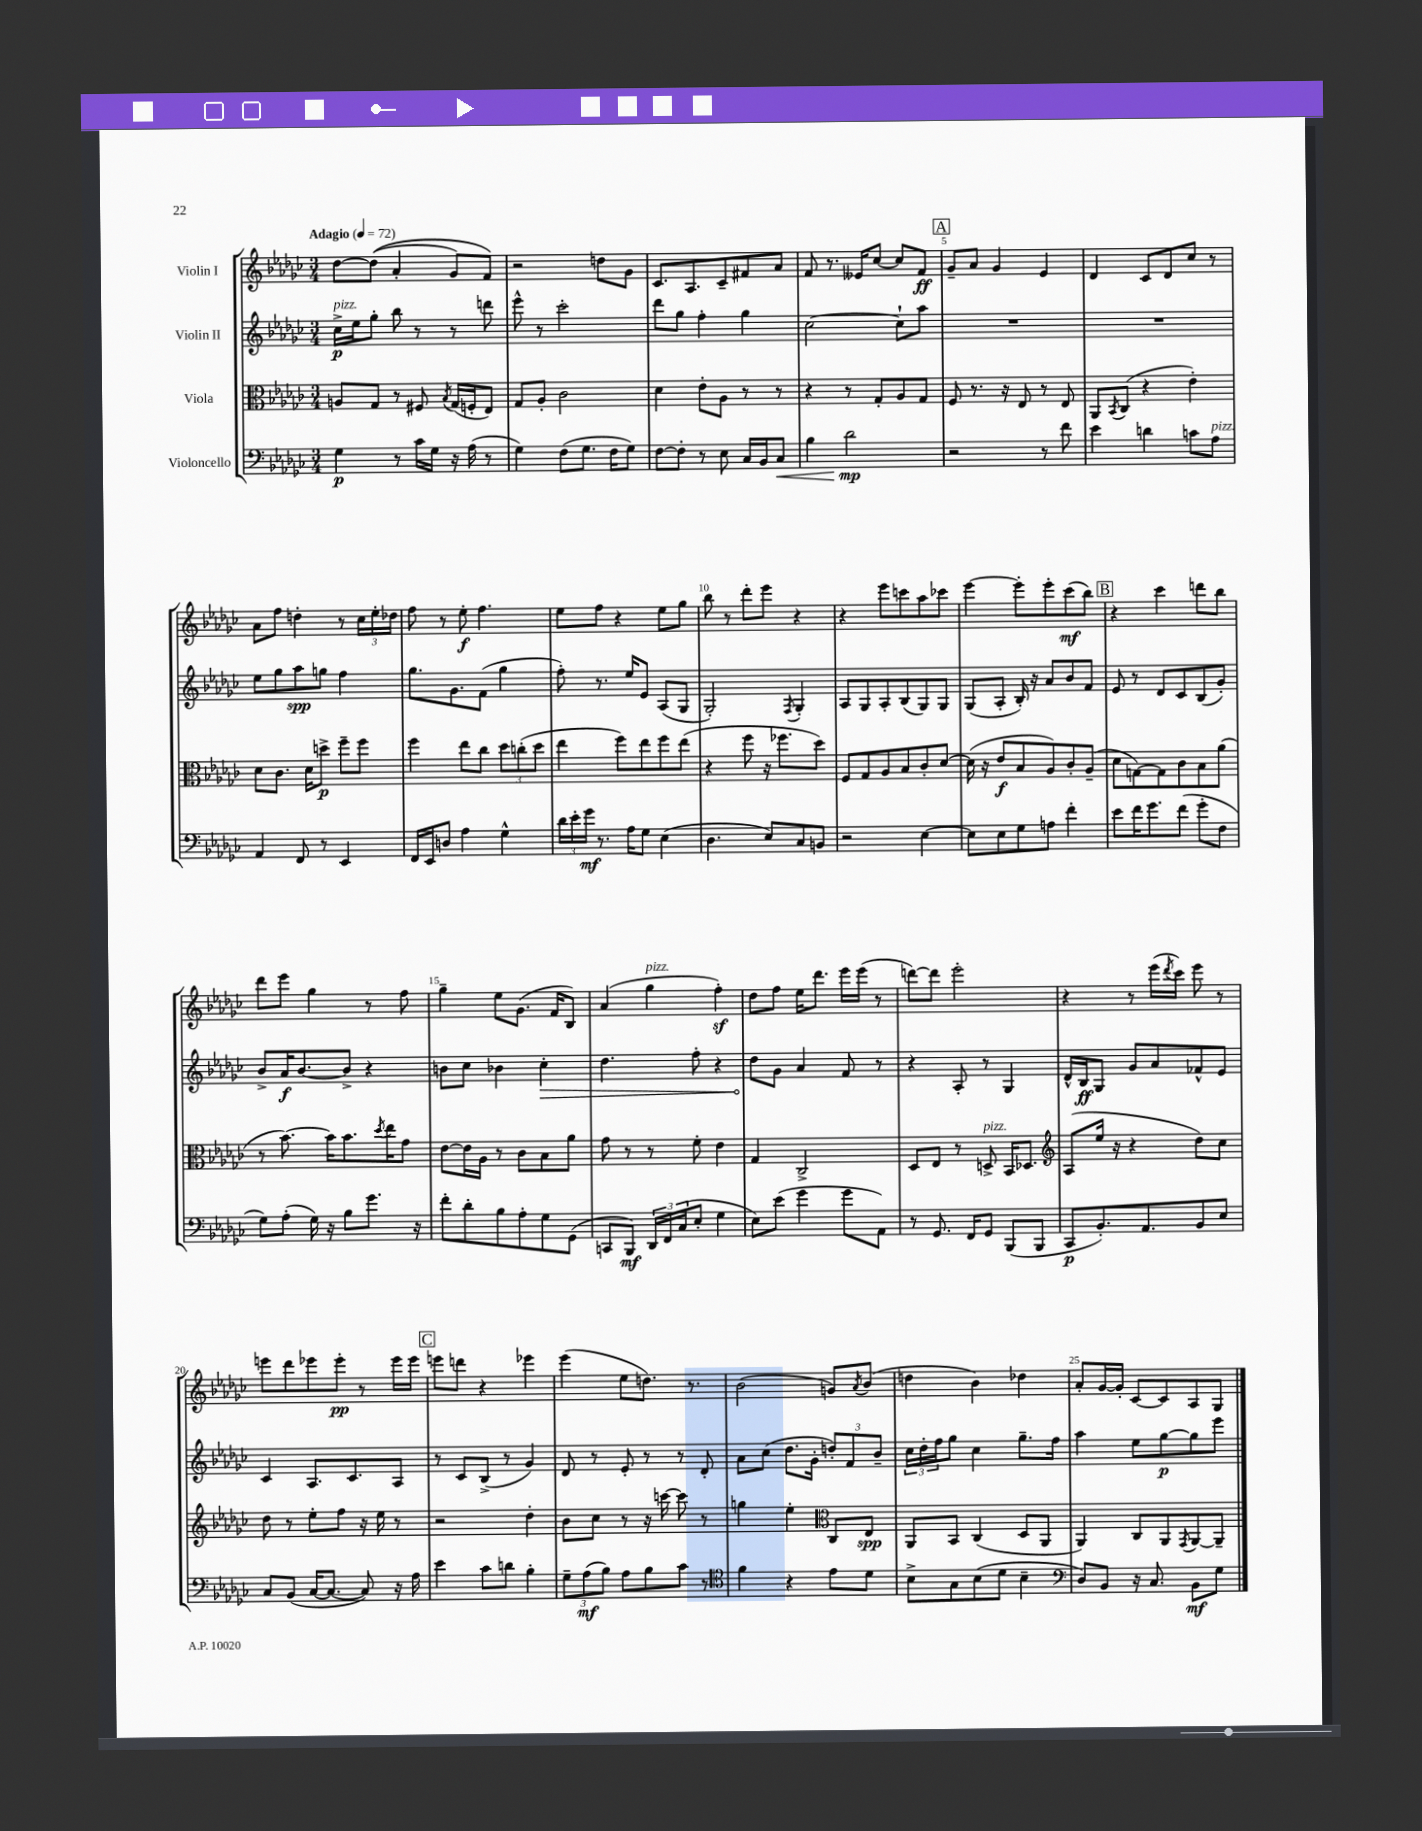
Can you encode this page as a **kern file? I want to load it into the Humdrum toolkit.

**kern	**kern	**kern	**kern
*staff4	*staff3	*staff2	*staff1
*clefF4	*clefC3	*clefG2	*clefG2
*k[b-e-a-d-g-c-]	*k[b-e-a-d-g-c-]	*k[b-e-a-d-g-c-]	*k[b-e-a-d-g-c-]
*M3/4	*M3/4	*M3/4	*M3/4
*MM72	*MM72	*MM72	*MM72
4G-	8A	16cc-^	[8dd-
.	.	16ee-	.
.	8G-	8gg-'	&((8dd-]
8r	8r	8bb-	4a-'
16c-	8F#	8r	.
16G-	.	.	.
.	8qB-	.	.
16r	(16G-	8r	8g-)
(16A-	16F'	.	.
8r	8E-)	8ddd	8f&)
=	=	=	=
4G-)	8G-	8eee-^^	2r
.	8A-'	8r	.
(8F	2c-	2ccc-'	.
8.G-	.	.	.
.	.	.	8dd
16F	.	.	.
8G-)	.	.	8g-
=	=	=	=
[8F	4d-	8ddd-	8.c-
8F']	.	8gg-	.
.	.	.	8.A-
8r	8e-'	4ff'	.
8E-	8A-	.	8c-~
16C-	8r	4gg-	8f#
16BB-	.	.	.
8C-	8r	.	8a-
=	=	=	=
4B-	4r	[2cc-	8f
.	.	.	8.r
2d-	8r	.	.
.	.	.	16e--
.	8G-'	.	[8cc-
.	8A-	8cc-`]	8cc-]
.	8G-	8aa-	8f
=	=	=	=
2r	8F	2.r	8g-~
.	8.r	.	8a-
.	.	.	4g-
.	16r	.	.
.	8E-	.	.
8r	8r	.	4e-
8f	8E-	.	.
=	=	=	=
4e-	8AA-	2.r	4d-
.	8qBB-	.	.
.	(8C-	.	.
4d	4r	.	8c-
.	.	.	8d-
8c	4e-')	.	8cc-
8A-	.	.	8r
=	=	=	=
4AA-	8d-	8ee-	8a-
.	8.c-	8gg-	8ff
8FF	.	8aa-	4dd'
.	16d-	.	.
8r	8dd^	8gg	.
4EE-	8ff~	4ff	8r
.	8ff	.	24cc-
.	.	.	24ee-'
.	.	.	24dd-
=	=	=	=
16FF	4ff	8.gg-	8ff
16EE-	.	.	.
8D	.	.	8r
.	.	8.g-	.
4A-	8ee-	.	8ee-'
.	8cc-	(8f	4.ff
4G-^^	12dd-	4gg-	.
.	(12cc'	.	.
.	12dd-	.	.
=	=	=	=
24d-	4ee-	8ff')	8ee-
24e-'	.	.	.
24g-	.	.	.
8.r	.	8.r	8ff
.	8ff)	.	4r
16A-	.	16ee-	.
8G-	8ee-	8e-	.
(4E-	8ff	(8A-	8ee-
.	(8ee-	8G-	8gg-
=	=	=	=
4.D-	4r	2G-')	8bb-
.	.	.	8r
.	8ff	.	8ddd-'
8E-)	16r	.	8eee-
.	8.ff-	.	.
.	.	8qF	.
8C-	.	4G-'	4r
8BB	8dd-)	.	.
=	=	=	=
2r	8F	8A-	4r
.	8G-	8G-	.
.	8A-	8A-'	8eee-
.	8B-	(8B-	8ccc
[4E-	8c-'	8G-)	8aa-
.	[8d-	8G-	8ccc-
=	=	=	=
8E-]	(16d-]	(8G-	[4eee-
.	16r	.	.
8E-	8e-	8A-'	.
8G-	8B-	16B-')	8eee-']
.	.	16r	.
8A	8A-)	8a-	8eee-'
4f'	8c-'	8b-	(8ccc-
.	(8A-~	8f	8bb-)
=	=	=	=
8e-	8d-	8e-	4r
16f	[8G)	8r	.
8.g-	.	.	.
.	8G]	8d-	4ccc-
(8f	8c-	8c-	.
8g-'	8B-	(8B-	8ddd
8F	(8a-	8g-')	8bb-
=	=	=	=
8G-)	8r	8b-^	8ddd-
(8A-'	[8.b-)	16a-	8eee-
.	.	[8.b-	.
16G-)	.	.	4gg-
16r	16b-]	.	.
8B-	8.b-	8b-^]	.
8.g-	.	4r	8r
.	8qdd-	.	.
.	16ee-	.	.
.	8g-	.	8ff
16r	.	.	.
=	=	=	=
8f'	[8e-	8b	4gg-~
8d-'	16e-]	8cc-	.
.	16A-	.	.
8B-	8r	4b-	8ee-
8A-'	8c-	.	(8.g-
8G-	8B-	4cc-'	.
.	.	.	16f
(8GG-	8a-	.	8B-)
=	=	=	=
8CC	8g-	4.dd-	(4a-
8BBB-)	8r	.	.
24DD-	8r	.	4gg-
24FF	.	.	.
(24C-	.	.	.
8E-'	8f'	8ff'	.
4G-	4e-	4r	4ff')
=	=	=	=
8E-)	4G-	8dd-	8dd-
(8e-	.	8g-	8ff
4g-	2C-^	4a-	16ee-
.	.	.	8.ddd-
8g-	.	8f	16eee-
.	.	.	(16eee-
8AA-)	.	8r	8r
=	=	=	=
8r	8D-	4r	[8ddd)
8.GG-	8E-	.	8ddd]
.	8r	8A-'	2eee-'
16FF	.	.	.
8GG-	8D^	8r	.
(8BBB-	16BB-	4G-	.
.	8.D-	.	.
8BBB-	.	.	.
=	=	=	=
*	*clefG2	*	*
8CC-	(8A-	16d-^^	4r
.	.	16B-	.
8.BB-')	16ee-	8G-	.
.	16r	.	.
.	4r	8g-	8r
8.AA-	.	.	.
.	.	8a-	(16eee-
.	.	.	8qddd-
.	.	.	16ccc-)
8BB-	8dd-)	8f-^^	8eee-
8E-	8cc-	8e-	8r
=	=	=	=
8C-	8dd-	4c-	8eee
(8BB-	8r	.	8ddd-
[16C-	8ee-'	8.A-	8eee-
8.C-_	.	.	.
.	8ff	.	8eee-'
.	.	8.c-	.
8C-])	16r	.	8r
.	16ee-	.	.
16r	8r	8A-	16eee-
16A-	.	.	16eee-
=	=	=	=
4e-	2r	8r	8eee
.	.	8c-	8ddd
8c-	.	(8B-^	4r
8d	.	8r	.
4B-'	4dd-'	4g-)	4eee-
=	=	=	=
12G-~	8b-	8d-	(4eee-
(12A-	.	.	.
.	8cc-	8r	.
12B-)	.	.	.
8A-	8r	8e-'	8ee-
8B-	16r	8r	8.dd)
.	[16ccc	.	.
8c-	8ccc]	8r	.
.	.	.	8.r
8r	8r	8d-'	.
=	=	=	=
*clefC4	*	*	*
4f	4gg	8a-	(2b-
.	.	(8cc-	.
4r	4ee-'	8.dd-	.
.	.	16g-'	.
*	*clefC3	*	*
8e-	8C-	12dd')	8g)
.	.	12f	.
.	.	.	8qa-
8d-	8E-	.	(8b-
.	.	12b-~	.
=	=	=	=
8B-^	8AA-	24cc-	4dd
.	.	24dd-'	.
.	.	24ff	.
8G-	8BB-	8gg-	.
(8B-	(4C-	4cc-	4b-)
8d-	.	.	.
4B-~	8D-	8.gg-~	4dd-
.	8AA-	.	.
.	.	16ff	.
=	=	=	=
*clefF4	*	*	*
8D-)	4AA-)	4aa-	8a-'
8BB-	.	.	[16g-
.	.	.	16g-']
16r	8C-	8ee-	[8c-
8.C-	.	.	.
.	8AA-	[8gg-	8c-]
.	8qGG-	.	.
8BB-	[8AA-	8gg-]	8A-
8G-	8AA-~]	8eee-	8G-
==	==	==	==
*-	*-	*-	*-
